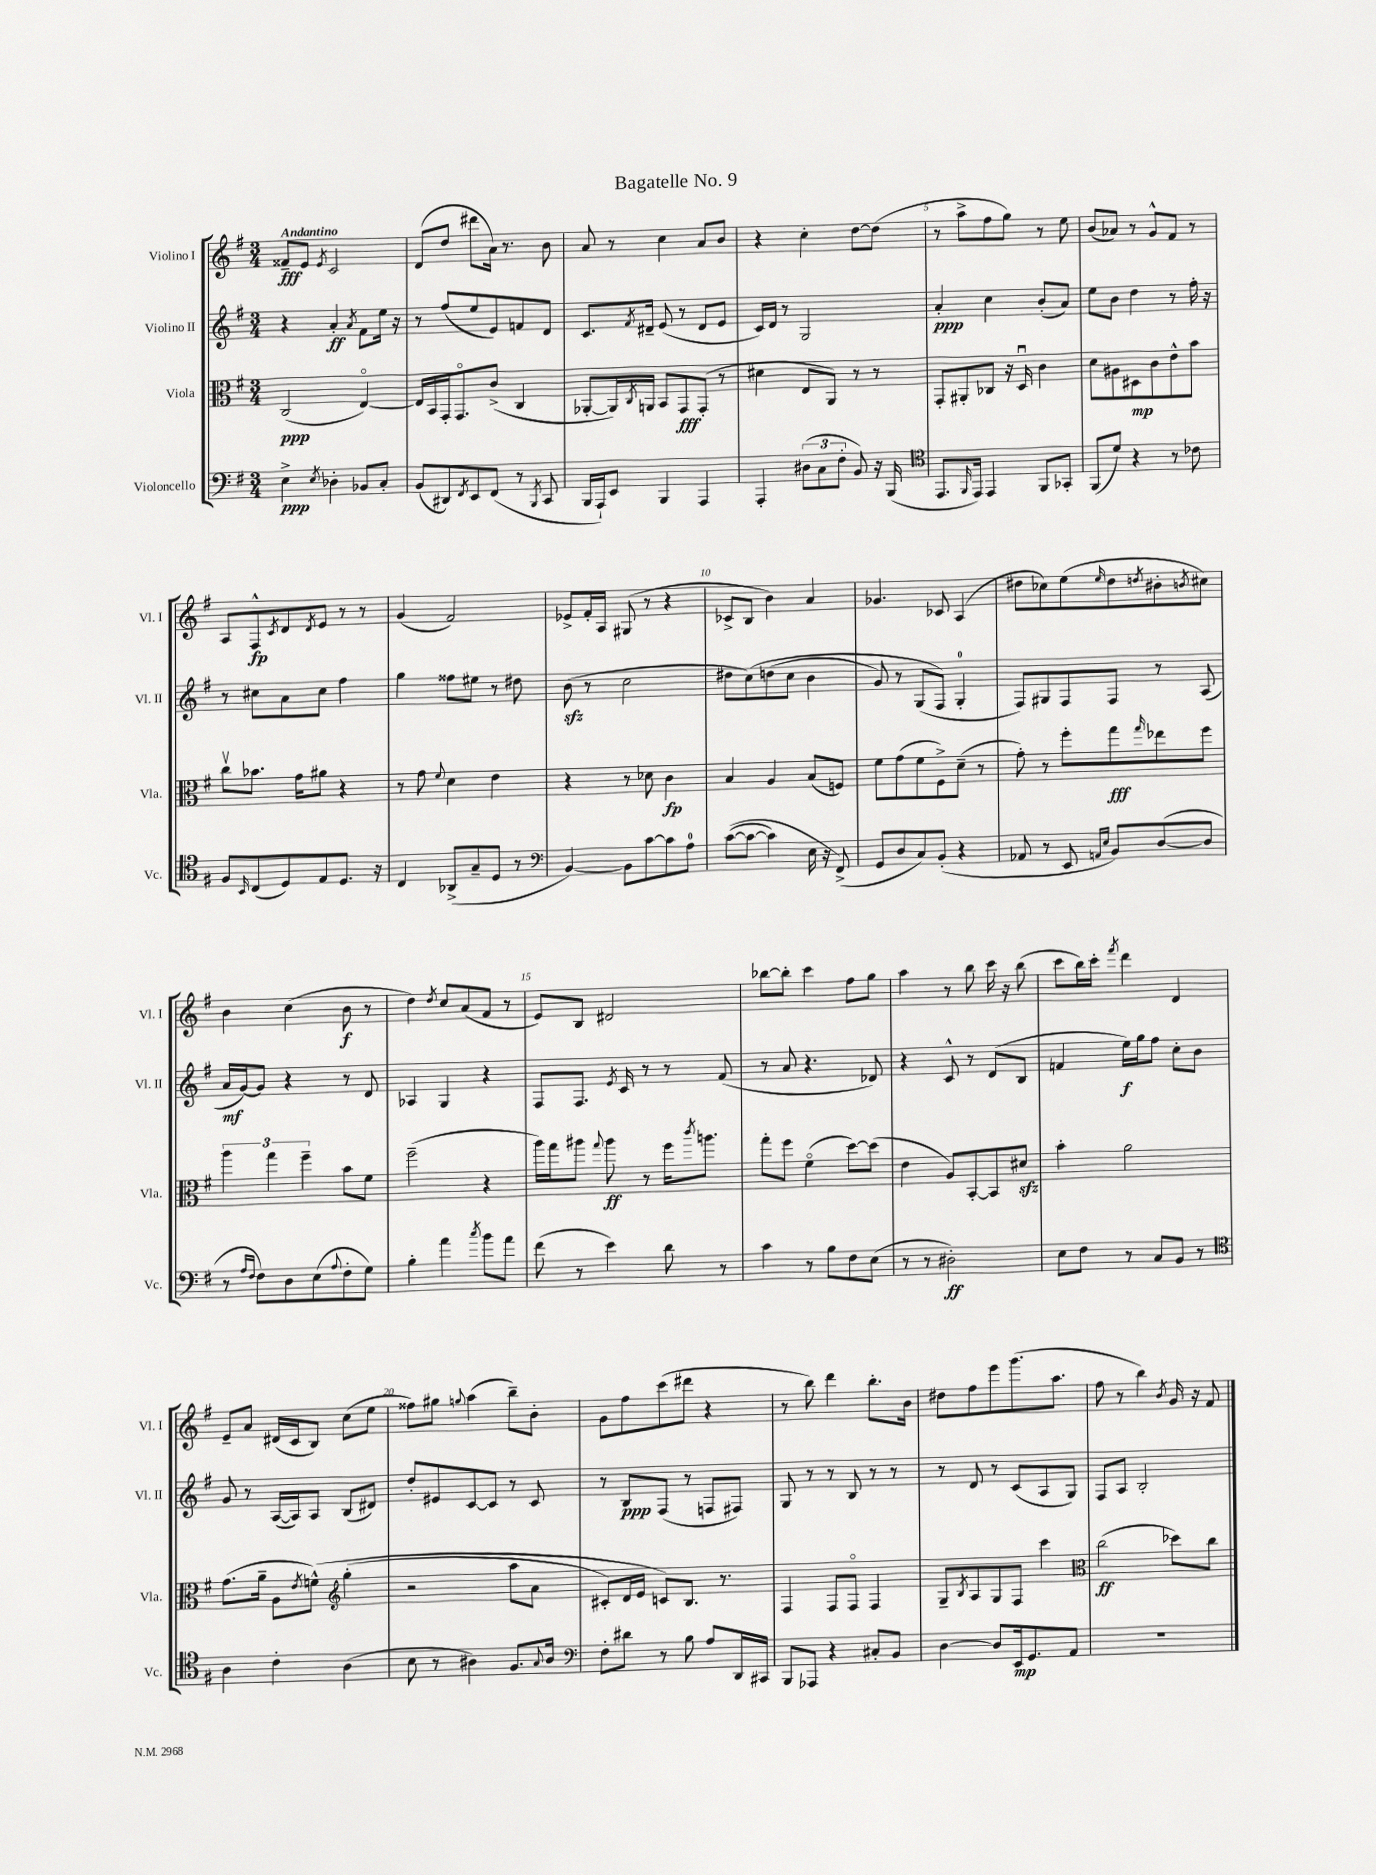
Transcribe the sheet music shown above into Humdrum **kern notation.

**kern	**dynam	**kern	**dynam	**kern	**dynam	**kern	**dynam
*part4	*part4	*part3	*part3	*part2	*part2	*part1	*part1
*staff4	*staff4	*staff3	*staff3	*staff2	*staff2	*staff1	*staff1
*I"Violoncello	*	*I"Viola	*	*I"Violino II	*	*I"Violino I	*
*I'Vc.	*	*I'Vla.	*	*I'Vl. II	*	*I'Vl. I	*
*clefF4	*	*clefC3	*	*clefG2	*	*clefG2	*
*k[f#]	*	*k[f#]	*	*k[f#]	*	*k[f#]	*
*M3/4	*	*M3/4	*	*M3/4	*	*M3/4	*
=1	=1	=1	=1	=1	=1	=1	=1
!	!	!	!	!	!	!LO:TX:a:B:t=Andantino	!
4E^\	ppp	(2C/	ppp	4r	.	8f##X~/L	fff
.	.	.	.	.	.	8e/J	.
8qE/	.	.	.	.	.	8qe/	.
4D-X'\	.	.	.	4a'/	ff	2c/	.
.	.	.	.	8qa/	.	.	.
8BB-X/L	.	[4E/)	.	8f#\L	.	.	.
8C'/J	.	.	.	16ee\Jk	.	.	.
.	.	.	.	16r	.	.	.
=2	=2	=2	=2	=2	=2	=2	=2
(8BB/L	.	16E/LL]	.	8r	.	(8d/L	.
.	.	16BB/	.	.	.	.	.
8DD#X/)	.	16GG'/J	.	(8ff#/L	.	8dd/J	.
.	.	8.GG/	.	.	.	.	.
8qFF#/	.	.	.	.	.	.	.
8EE/	.	.	.	8ee/	.	8ddd#X\L	.
(8FF#/J	.	(8c^/J	.	8e/)	.	16a\Jk)	.
.	.	.	.	.	.	8.r	.
8r	.	4C/	.	8fn/	.	.	.
8qBBB/	.	.	.	.	.	.	.
8CC/	.	.	.	8d/J	.	8b\	.
=3	=3	=3	=3	=3	=3	=3	=3
16BBB/LL	.	[8AA-X'/L	.	8.c/L	.	8a/	.
16AAA`/J)	.	.	.	.	.	.	.
8EE/J	.	16AA-/L])	.	.	.	8r	.
.	.	8qC/	.	8qf#/	.	.	.
.	.	16AAn/JJ	.	16d#X~/Jk	.	.	.
4BBB/	.	8BB/L	.	(8e/	.	4cc\	.
.	.	8GG/	fff	8r	.	.	.
4AAA/	.	(8GG'/J	.	8d#/L	.	8a/L	.
.	.	8r	.	8e/J	.	8b/J	.
=4	=4	=4	=4	=4	=4	=4	=4
4AAA'/	.	4d#X\	.	16c/LL)	.	4r	.
.	.	.	.	16d/JJ	.	.	.
.	.	.	.	8r	.	.	.
(12D#X\L	.	8E/L	.	2G/	.	4cc'\	.
12C\	.	.	.	.	.	.	.
.	.	8AA/J)	.	.	.	.	.
12F#'\J	.	.	.	.	.	.	.
8BB/)	.	8r	.	.	.	[8dd\L	.
16r	.	8r	.	.	.	(8dd\J]	.
(16BBB/	.	.	.	.	.	.	.
=5	=5	=5	=5	=5	=5	=5	=5
*clefC4	*	*	*	*	*	*	*
8.EE/L	.	8GG'/L	.	4a'/	ppp	8r	.
.	.	8AA#X'/	.	.	.	8aa^\L	.
16qqFF#/	.	.	.	.	.	.	.
16EE/Jk)	.	.	.	.	.	.	.
4EE/	.	8C-X/J	.	4cc\	.	8ff#\	.
.	.	16r	.	.	.	8gg\J)	.
.	.	16Du/	.	.	.	.	.
8FF#/L	.	4c\	.	(8b'/L	.	8r	.
8GG-X'/J	.	.	.	8a/J)	.	8ee\	.
=6	=6	=6	=6	=6	=6	=6	=6
(8FF#/L	.	8d\L	.	8ee\L	.	(8b/L	.
8d/J)	.	8A#X\	.	8b\J	.	8a-X/J)	.
4r	.	8D#X\	mp	4dd\	.	8r	.
.	.	8c\	.	.	.	8g^^/L	.
8r	.	8e^^\	.	8r	.	8f#/J	.
8c-X\	.	8b\J	.	16ff#'\	.	8r	.
.	.	.	.	16r	.	.	.
!!LO:LB:g=z
=7	=7	=7	=7	=7	=7	=7	=7
8F#/L	.	8ccv\L	.	8r	.	8A/L	.
16qqBB/	.	.	.	.	.	.	.
(8C/	.	8.b-X\J	.	8cc#X\L	.	8F#^^/	fp
.	.	.	.	.	.	8qc/	.
8D/)	.	.	.	8a\	.	8d/	.
.	.	16g\KL	.	.	.	.	.
.	.	.	.	.	.	8qd/	.
8E/	.	8a#X\J	.	8cc#\J	.	8e/J	.
8.D/J	.	4r	.	4ff#\	.	8r	.
.	.	.	.	.	.	8r	.
16r	.	.	.	.	.	.	.
=8	=8	=8	=8	=8	=8	=8	=8
4C/	.	8r	.	4gg\	.	(4g/	.
.	.	8g\	.	.	.	.	.
.	.	8qqf#/	.	.	.	.	.
(8AA-X^/L	.	4d\	.	8ff##X\L	.	2f#/)	.
8G~/	.	.	.	8ee#X\J	.	.	.
8D/J	.	4e\	.	8r	.	.	.
8r	.	.	.	8dd#X\	.	.	.
=9	=9	=9	=9	=9	=9	=9	=9
*clefF4	*	*	*	*	*	*	*
[4BB/)	.	4r	.	(8bzz\	.	8e-X^/L	.
.	.	.	.	8r	.	16f#'/L	.
.	.	.	.	.	.	16A/JJ	.
8BB\L]	.	8r	.	2cc\	.	(8G#X/	.
[8c\	.	8d-X\	.	.	.	8r	.
8c\]	.	4c\	fp	.	.	4r	.
8A\J	.	.	.	.	.	.	.
=10	=10	=10	=10	=10	=10	=10	=10
(([8c\L	.	4B/	.	8dd#X\L	.	8c-X^/L	.
8c\J_	.	.	.	(8cc\)	.	8B/J	.
4c\])	.	4A/	.	(8ddn\	.	4b\)	.
.	.	.	.	8cc\J	.	.	.
16E\	.	(8B/L	.	4b\	.	4a/	.
16r	.	.	.	.	.	.	.
(8FF#^/)	.	8Fn/J)	.	.	.	.	.
=11	=11	=11	=11	=11	=11	=11	=11
8GG/L	.	8f#\L	.	8g/)	.	4.g-X/	.
8D/	.	(8g\	.	8r	.	.	.
8C/)	.	8f#\	.	(8G/L	.	.	.
(8BB'/J	.	8F#^\)	.	8F#/J)	.	8c-X/	.
4r	.	(8d~\J	.	4G'/	.	(4A/	.
.	.	8r	.	.	.	.	.
=12	=12	=12	=12	=12	=12	=12	=12
8AA-X/	.	8g'\)	.	8F#/L)	.	8dd#X\L	.
8r	.	8r	.	8G#X/	.	8cc-X\)	.
8EE/	.	8ff#'\L	.	8F#/	.	(8ee\	.
16qqAAn/LL	.	.	.	.	.	.	.
16qqE/JJ	.	.	.	.	.	16qqee/	.
8BB/L)	.	8gg\	fff	8F#/J	.	8dd#\	.
.	.	16qqgg/	.	.	.	8qddn/	.
([8D/	.	8ee-X\	.	8r	.	8b#X'\	.
.	.	.	.	.	.	8qbn/	.
8D/J]	.	8ff#\J	.	(8A/	.	8cc#X\J)	.
!!LO:LB:g=z
=13	=13	=13	=13	=13	=13	=13	=13
8r	.	6aa\	.	16a/LL	mf	4b\	.
.	.	.	.	[16g/J)	.	.	.
16qqA/LL	.	.	.	.	.	.	.
16qqF#/JJ	.	.	.	.	.	.	.
8F#\L)	.	.	.	8g/J]	.	.	.
.	.	6gg\	.	.	.	.	.
8D\	.	.	.	4r	.	(4cc\	.
.	.	6ff#~\	.	.	.	.	.
(8E\	.	.	.	.	.	.	.
8qqA/	.	.	.	.	.	.	.
8F#'\	.	8b\L	.	8r	.	8b\	f
8G\J)	.	8f#\J	.	8d/	.	8r	.
=14	=14	=14	=14	=14	=14	=14	=14
4B'\	.	(2ff#~\	.	4A-X/	.	4dd\)	.
.	.	.	.	.	.	8qdd/	.
4a\	.	.	.	4G/	.	8cc/L	.
.	.	.	.	.	.	(8a/	.
8qcc/	.	.	.	.	.	.	.
8b\L	.	4r	.	4r	.	8f#/J	.
8a\J	.	.	.	.	.	8r	.
=15	=15	=15	=15	=15	=15	=15	=15
(8f#\	.	16aa\LL)	.	8F#/L	.	8e/L)	.
.	.	16gg\J	.	.	.	.	.
8r	.	8aa#X\J	.	8.F#/J	.	8B/J	.
.	.	8qqgg/	.	.	.	.	.
4e\)	.	8aa#\	ff	.	.	2d#X/	.
.	.	.	.	8qe/	.	.	.
.	.	.	.	16c/	.	.	.
.	.	8r	.	8r	.	.	.
8d\	.	16ff#\KL	.	8r	.	.	.
.	.	8qccc/	.	.	.	.	.
.	.	8.aan\J	.	.	.	.	.
8r	.	.	.	(8f#/	.	.	.
=16	=16	=16	=16	=16	=16	=16	=16
4c\	.	8gg'\L	.	8r	.	[8bb-X\L	.
.	.	8ff#\J	.	8a/	.	8bb-'\J]	.
8r	.	(4f#\	.	4.r	.	4ccc\	.
8B\L	.	.	.	.	.	.	.
8F#\	.	[8dd\L)	.	.	.	8ff#\L	.
(8E\J	.	(8dd\J]	.	8d-X/)	.	8gg\J	.
=17	=17	=17	=17	=17	=17	=17	=17
8r	.	4e\	.	4r	.	4aa\	.
8r	.	.	.	.	.	.	.
2D#X'\)	ff	8A/L)	.	8c^^/	.	8r	.
.	.	[8BB'/	.	8r	.	8bb\	.
.	.	8BB/]	.	(8d/L	.	16ccc\	.
.	.	.	.	.	.	16r	.
.	.	8d#Xzz/J	.	8B/J	.	(8bb\	.
=18	=18	=18	=18	=18	=18	=18	=18
8E\L	.	4b'\	.	4fn/	.	8ccc\L	.
8F#\J	.	.	.	.	.	16bb\L)	.
.	.	.	.	.	.	16ccc'\JJ	.
.	.	.	.	.	.	8qfff#/	.
8r	.	2a\	.	16ee\LL)	f	4ddd\	.
.	.	.	.	16gg\J	.	.	.
8C/L	.	.	.	8ff#\J	.	.	.
8BB/J	.	.	.	8cc'\L	.	4d/	.
8r	.	.	.	8b\J	.	.	.
!!LO:LB:g=z
=19	=19	=19	=19	=19	=19	=19	=19
*clefC4	*	*	*	*	*	*	*
4A\	.	(8.g\L	.	8g/	.	8e~/L	.
.	.	.	.	8r	.	8a/J	.
.	.	16a~\Jk	.	.	.	.	.
4c'\	.	8A\L	.	([16A/LL	.	(16d#X/LL	.
.	.	.	.	16A/J])	.	16c/J	.
.	.	8qe/	.	.	.	.	.
.	.	(8fn^^\J)	.	8A/J	.	8B/J)	.
*	*	*clefG2	*	*	*	*	*
(4A\	.	(4gg'\	.	(8B/L	.	(8cc\L	.
.	.	.	.	8d#X/J)	.	8ee\J	.
=20	=20	=20	=20	=20	=20	=20	=20
8B\	.	2r	.	8dd'/L	.	8ff##X\L)	.
8r	.	.	.	8e#X/	.	8gg#X\J	.
.	.	.	.	.	.	8qqggn/	.
4A#X\)	.	.	.	[8c/	.	(4aa\	.
.	.	.	.	8c/J]	.	.	.
8.F#/L	.	8aa\L	.	8r	.	8bb~\L)	.
.	.	8a\J	.	8c/	.	8b'\J	.
8qqG/	.	.	.	.	.	.	.
16A#/Jk	.	.	.	.	.	.	.
=21	=21	=21	=21	=21	=21	=21	=21
*clefF4	*	*	*	*	*	*	*
8F#'\L	.	8c#X'/L)	.	8r	.	8g\L	.
8d#X\J	.	16d/L	.	8B/L	ppp	8ff#\	.
.	.	16e/JJ	.	.	.	.	.
8r	.	8cn/L)	.	(8F#/J	.	(8ccc\	.
8B\	.	8.B/J	.	8r	.	8ddd#X\J	.
8A/L	.	.	.	8Fn/L	.	4r	.
.	.	8.r	.	.	.	.	.
16DD/L	.	.	.	8F#X/J)	.	.	.
16CC#X/JJ	.	.	.	.	.	.	.
=22	=22	=22	=22	=22	=22	=22	=22
8BBB/L	.	4F#/	.	8G/	.	8r	.
8AAA-X/J	.	.	.	8r	.	8bb\)	.
4r	.	8F#/L	.	8r	.	4ddd\	.
.	.	8F#/J	.	8B/	.	.	.
8C#X'/L	.	4F#/	.	8r	.	8.bb'\L	.
8BB/J	.	.	.	8r	.	.	.
.	.	.	.	.	.	16b\Jk	.
=23	=23	=23	=23	=23	=23	=23	=23
[4D\	.	8G~/L	.	8r	.	8dd#X\L	.
.	.	8qB/	.	.	.	.	.
.	.	8A/	.	8d/	.	8ff#\	.
8D/L]	.	8G/	.	8r	.	8eee\	.
16EE/k	mp	8F#/J	.	(8c/L	.	(8.ggg\	.
8.GG/	.	.	.	.	.	.	.
.	.	4ccc\	.	8A/	.	.	.
.	.	.	.	.	.	8.aa\J	.
8AA/J	.	.	.	8G/J)	.	.	.
=24	=24	=24	=24	=24	=24	=24	=24
*	*	*clefC3	*	*	*	*	*
2.r	.	(2cc\	ff	8F#/L	.	8ff#\	.
.	.	.	.	8A/J	.	8r	.
.	.	.	.	2B'/	.	4bb\)	.
.	.	.	.	.	.	8qb/	.
.	.	8dd-X\L)	.	.	.	16g/	.
.	.	.	.	.	.	16r	.
.	.	8cc\J	.	.	.	8f#/	.
==	==	==	==	==	==	==	==
*-	*-	*-	*-	*-	*-	*-	*-
